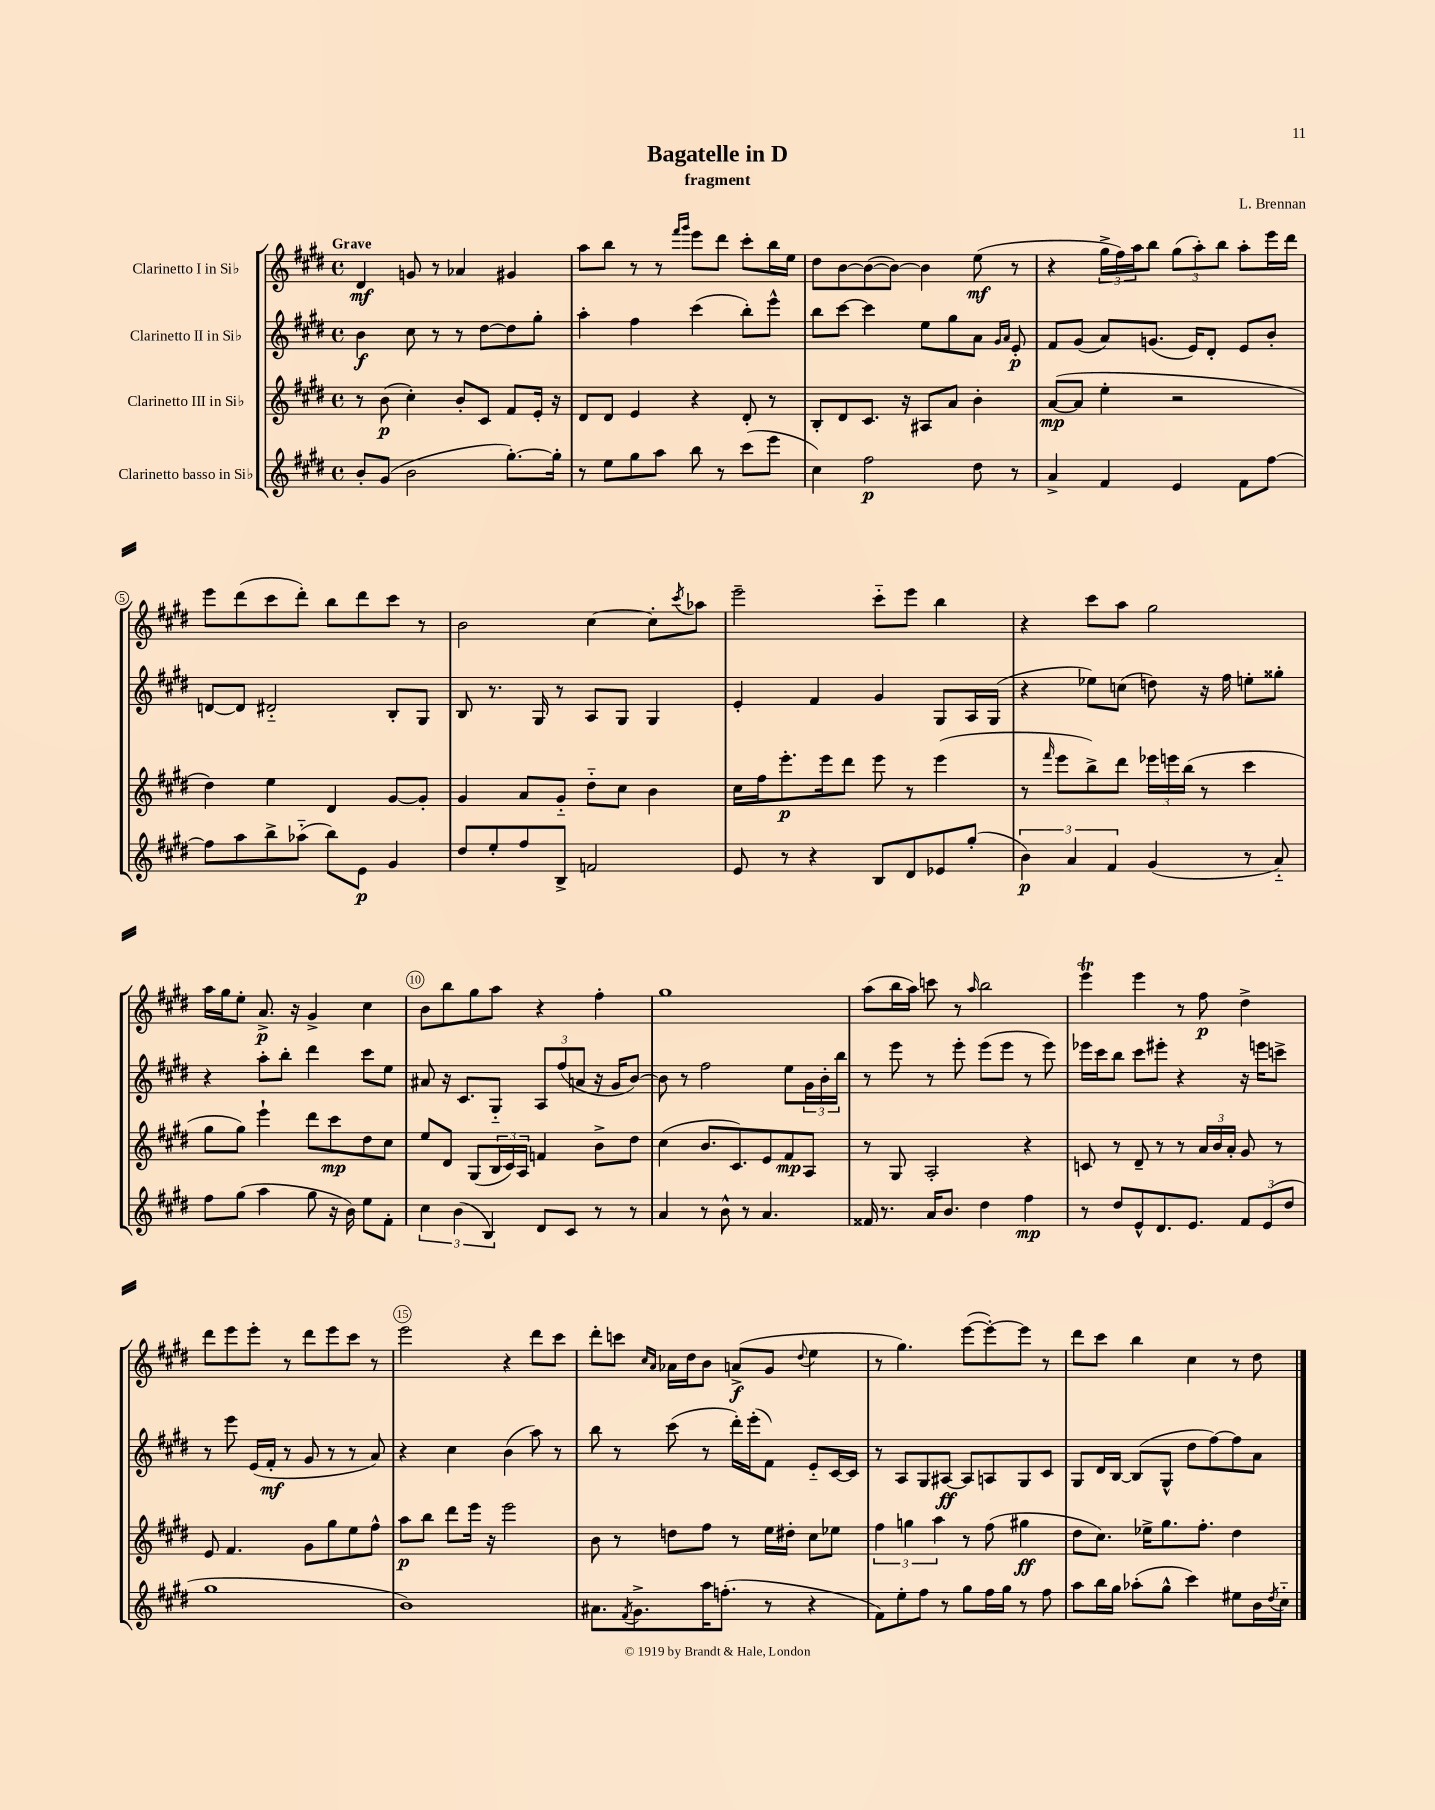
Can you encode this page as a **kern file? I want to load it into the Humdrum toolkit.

**kern	**kern	**kern	**kern
*staff4	*staff3	*staff2	*staff1
*clefG2	*clefG2	*clefG2	*clefG2
*k[f#c#g#d#]	*k[f#c#g#d#]	*k[f#c#g#d#]	*k[f#c#g#d#]
*M4/4	*M4/4	*M4/4	*M4/4
*met(c)	*met(c)	*met(c)	*met(c)
8b'/L	8r	4b\	4d#/
(8g#/J	(8b\	.	.
2b\	4cc#'\)	8cc#\	8g/
.	.	8r	8r
.	8b'/L	8r	4a-/
.	8c#/J	[8dd#\L	.
[8.gg#'\L)	8f#/L	8dd#\]	4g#/
.	16e'/Jk	8gg#'\J	.
16gg#'\]Jk	16r	.	.
=	=	=	=
8r	8d#/L	4aa'\	8aa\L
8ee\L	8d#/J	.	8bb\J
8gg#\	4e/	4ff#\	8r
8aa\J	.	.	8r
.	.	.	16qqfff#/LL
.	.	.	16qqggg#/JJ
8bb\	4r	(4ccc#\	8eee\L
8r	.	.	8ddd#\J
(8ccc#\L	8d#'/	8bb'\L)	8ccc#'\L
8eee\J	8r	8eee^^\J	16bb\L
.	.	.	16ee\JJ
=	=	=	=
4cc#\)	8B'/L	8bb\L	8dd#\L
.	8d#/	[8ccc#\J	[8b\
2ff#\	8.c#/J	4ccc#\]	(8b\_
.	.	.	8b\_J)
.	16r	.	.
.	8A#/L	8ee\L	4b\]
.	8a/J	8gg#\	.
8dd#\	4b'\	8a\J	(8ee\
.	.	16qqg#/LL	.
.	.	16qqa/JJ	.
8r	.	8e'/	8r
=	=	=	=
4a^/	([8a/L	8f#/L	4r
.	8a/]J	(8g#/J	.
4f#/	4ee'\	8a/L)	24gg#^\LL
.	.	.	24ff#\)
.	.	.	24aa\J
.	.	(8.g/J	8bb\J
4e/	2r	.	(12gg#\L
.	.	16e/LK)	.
.	.	.	12aa'\)
.	.	8d#'/J	.
.	.	.	12bb\J
8f#\L	.	8e/L	8aa'\L
[8ff#\J	.	8b'/J	16eee\L
.	.	.	16ddd#\JJ
=	=	=	=
8ff#\]L	4dd#\)	[8d/L	8eee\L
8aa\	.	8d/]J	(8ddd#\
8bb^\	4ee\	2d#'~/	8ccc#\
(8aa-'~\J	.	.	8ddd#'\J)
8bb\L)	4d#/	.	8bb\L
8e\J	.	.	8ddd#\
4g#/	[8g#/L	8B'/L	8ccc#\J
.	8g#'/]J	8G#/J	8r
=	=	=	=
8dd#/L	4g#/	8B/	2b\
8ee'/	.	8.r	.
8ff#/	8a/L	.	.
.	.	16G#/	.
8B^/J	8g#'~/J	8r	.
2f/	8dd#'~\L	8A/L	[4cc#\
.	8cc#\J	8G#/J	.
.	4b\	4G#/	8cc#'\]L
.	.	.	8qccc#/
.	.	.	8aa-\J
=	=	=	=
8e/	16cc#\LL	4e'/	2eee~\
.	16ff#\J	.	.
8r	8.eee'\	.	.
4r	.	4f#/	.
.	16eee\k	.	.
.	8ddd#\J	.	.
8B/L	8eee\	4g#/	8ccc#'~\L
8d#/	8r	.	8eee\J
8e-/	(4eee\	8G#/L	4bb\
(8gg#'/J	.	16A/L	.
.	.	(16G#/JJ	.
=	=	=	=
6b\)	8r	4r	4r
.	16qqfff#/	.	.
.	8eee\L	.	.
6a/	.	.	.
.	8bb^\)	8ee-\L)	8ccc#\L
6f#/	.	.	.
.	8ddd#\J	(8cc\J	8aa\J
(4g#/	24eee-\LL	8dd\)	2gg#\
.	24eee\	.	.
.	(24bb\JJ	.	.
.	8r	16r	.
.	.	16ff#\	.
8r	4ccc#\	8ee'\L	.
8a'~/)	.	8gg##'\J	.
=	=	=	=
8ff#\L	8gg#\L	4r	16aa\LL
.	.	.	16gg#\J
(8gg#\J	8gg#\J)	.	8ee'\J
4aa\	4eee`\	8aa'\L	8.a^/
.	.	8bb'\J	.
.	.	.	16r
8gg#\	8ddd#\L	4ddd#\	4g#^/
16r	8ccc#\	.	.
16b\)	.	.	.
8ee\L	8dd#\	8ccc#\L	4cc#\
8f#'\J	8cc#\J	8ee\J	.
=	=	=	=
6cc#\	8ee/L	8a#/	8b\L
.	8d#/J	16r	8bb\
(6b\	.	.	.
.	.	8.c#/L	.
.	(8G#/L	.	8gg#\
6B/)	.	.	.
.	24B/L	8G#'~/J	8aa\J
.	24c#/)	.	.
.	24A/JJ	.	.
8d#/L	4f/	12A/L	4r
.	.	(12ff#/	.
8c#/J	.	.	.
.	.	12a/J	.
8r	8b^\L	16r	4ff#'\
.	.	16g#/LK	.
8r	8dd#\J	[8b/J)	.
=	=	=	=
4a/	(4cc#\	8b\]	1gg#
.	.	8r	.
8r	8.b/L	2ff#\	.
8b^^\	.	.	.
.	8.c#/)	.	.
8r	.	.	.
4.a/	8e/	.	.
.	8f#/	8ee\L	.
.	8A/J	24g#\L	.
.	.	24b'\	.
.	.	24bb\JJ	.
=	=	=	=
16f##/	8r	8r	(8aa\L
8.r	.	.	.
.	8G#/	8eee\	16bb\L
.	.	.	16aa\JJ)
16a/LK	2A'/	8r	8ccc\
8.b/J	.	.	.
.	.	8eee'\	8r
.	.	.	16qqaa/
4dd#\	.	(8eee\L	2bb\
.	.	8eee\J	.
4ff#\	4r	8r	.
.	.	8eee\)	.
=	=	=	=
8r	8c/	16eee-\LL	4eee\
.	.	16ccc#\J	.
8dd#/L	8r	8bb\J	.
8e^^/	8d#~/	8ccc#\L	4eee\
8.d#/	8r	8eee#'\J	.
.	8r	4r	8r
8.e/J	.	.	.
.	24a/LL	.	8ff#\
.	24b/	.	.
.	24a'/JJ	.	.
12f#/L	8g#/	16r	4dd#^\
.	.	16eee\LK	.
(12e/	.	.	.
.	8r	8ccc^\J	.
12dd#/J	.	.	.
=	=	=	=
1gg#	8e/	8r	8ddd#\L
.	4.f#/	8eee\	8eee\
.	.	(16e/LL	8eee'\J
.	.	16f#'/JJ	.
.	.	8r	8r
.	8g#\L	8g#/	8ddd#\L
.	8gg#\	8r	8eee\
.	8ee\	8r	8ccc#\J
.	8ff#^^\J	8a/)	8r
=	=	=	=
1b)	8aa\L	4r	2eee\
.	8bb\J	.	.
.	8ddd#\L	4cc#\	.
.	16eee\Jk	.	.
.	16r	.	.
.	2eee\	(4b\	4r
.	.	8aa\)	8ddd#\L
.	.	8r	8ccc#\J
=	=	=	=
8.a#\L	8b\	8bb\	8ddd#'\L
.	8r	8r	8ccc\J
8qf#/	.	.	.
8.g#^\	.	.	.
.	.	.	16qqcc#/LL
.	.	.	16qqa/JJ
.	8dd\L	(8ccc#\	16a-\LL
.	.	.	16dd#\J
16aa\K	8ff#\J	8r	8b\J
(8.ff'\J	.	.	.
.	8r	16ddd#'\LL)	(8a^/L
.	.	(16eee'\J	.
8r	16ee\LL	8f#\J)	8g#/J
.	16dd#'\JJ	.	.
.	.	.	8qqdd#/
4r	8cc#\L	8e'~/L	4ee\
.	8ee-\J	[16c#/L	.
.	.	16c#/]JJ	.
=	=	=	=
8f#\L)	6ff#\	8r	8r
8ee'\	.	8A/L	4.gg#\)
.	6gg\	.	.
8ff#\J	.	8G#/	.
.	6aa\	.	.
8r	.	[8A#/J	.
8gg#\L	8r	8A#/]L	([8eee\L
16ff#\L	(8ff#\	8A/	8eee'\_)
16gg#\JJ	.	.	.
8r	4gg#\	8G#/	8eee\]J
8ff#\	.	8c#/J	8r
=	=	=	=
8aa\L	8dd#\L	8G#/L	8ddd#\L
16bb\L	8.cc#\J)	16d#/L	8ccc#\J
16gg#\JJ	.	[16B/JJ	.
(8aa-'\L	.	(8B/]L	4bb\
.	16ee-^\LK	.	.
8gg#^^\J	8.gg#\	8G#^^/J	.
4ccc#\)	.	8dd#\L	4cc#\
.	8.ff#'\J	.	.
.	.	[8ff#\)	.
8ee#\L	4dd#\	8ff#\]	8r
16b\L	.	8a\J	8dd#\
8qdd#/	.	.	.
16cc#'~\JJ	.	.	.
==	==	==	==
*-	*-	*-	*-
